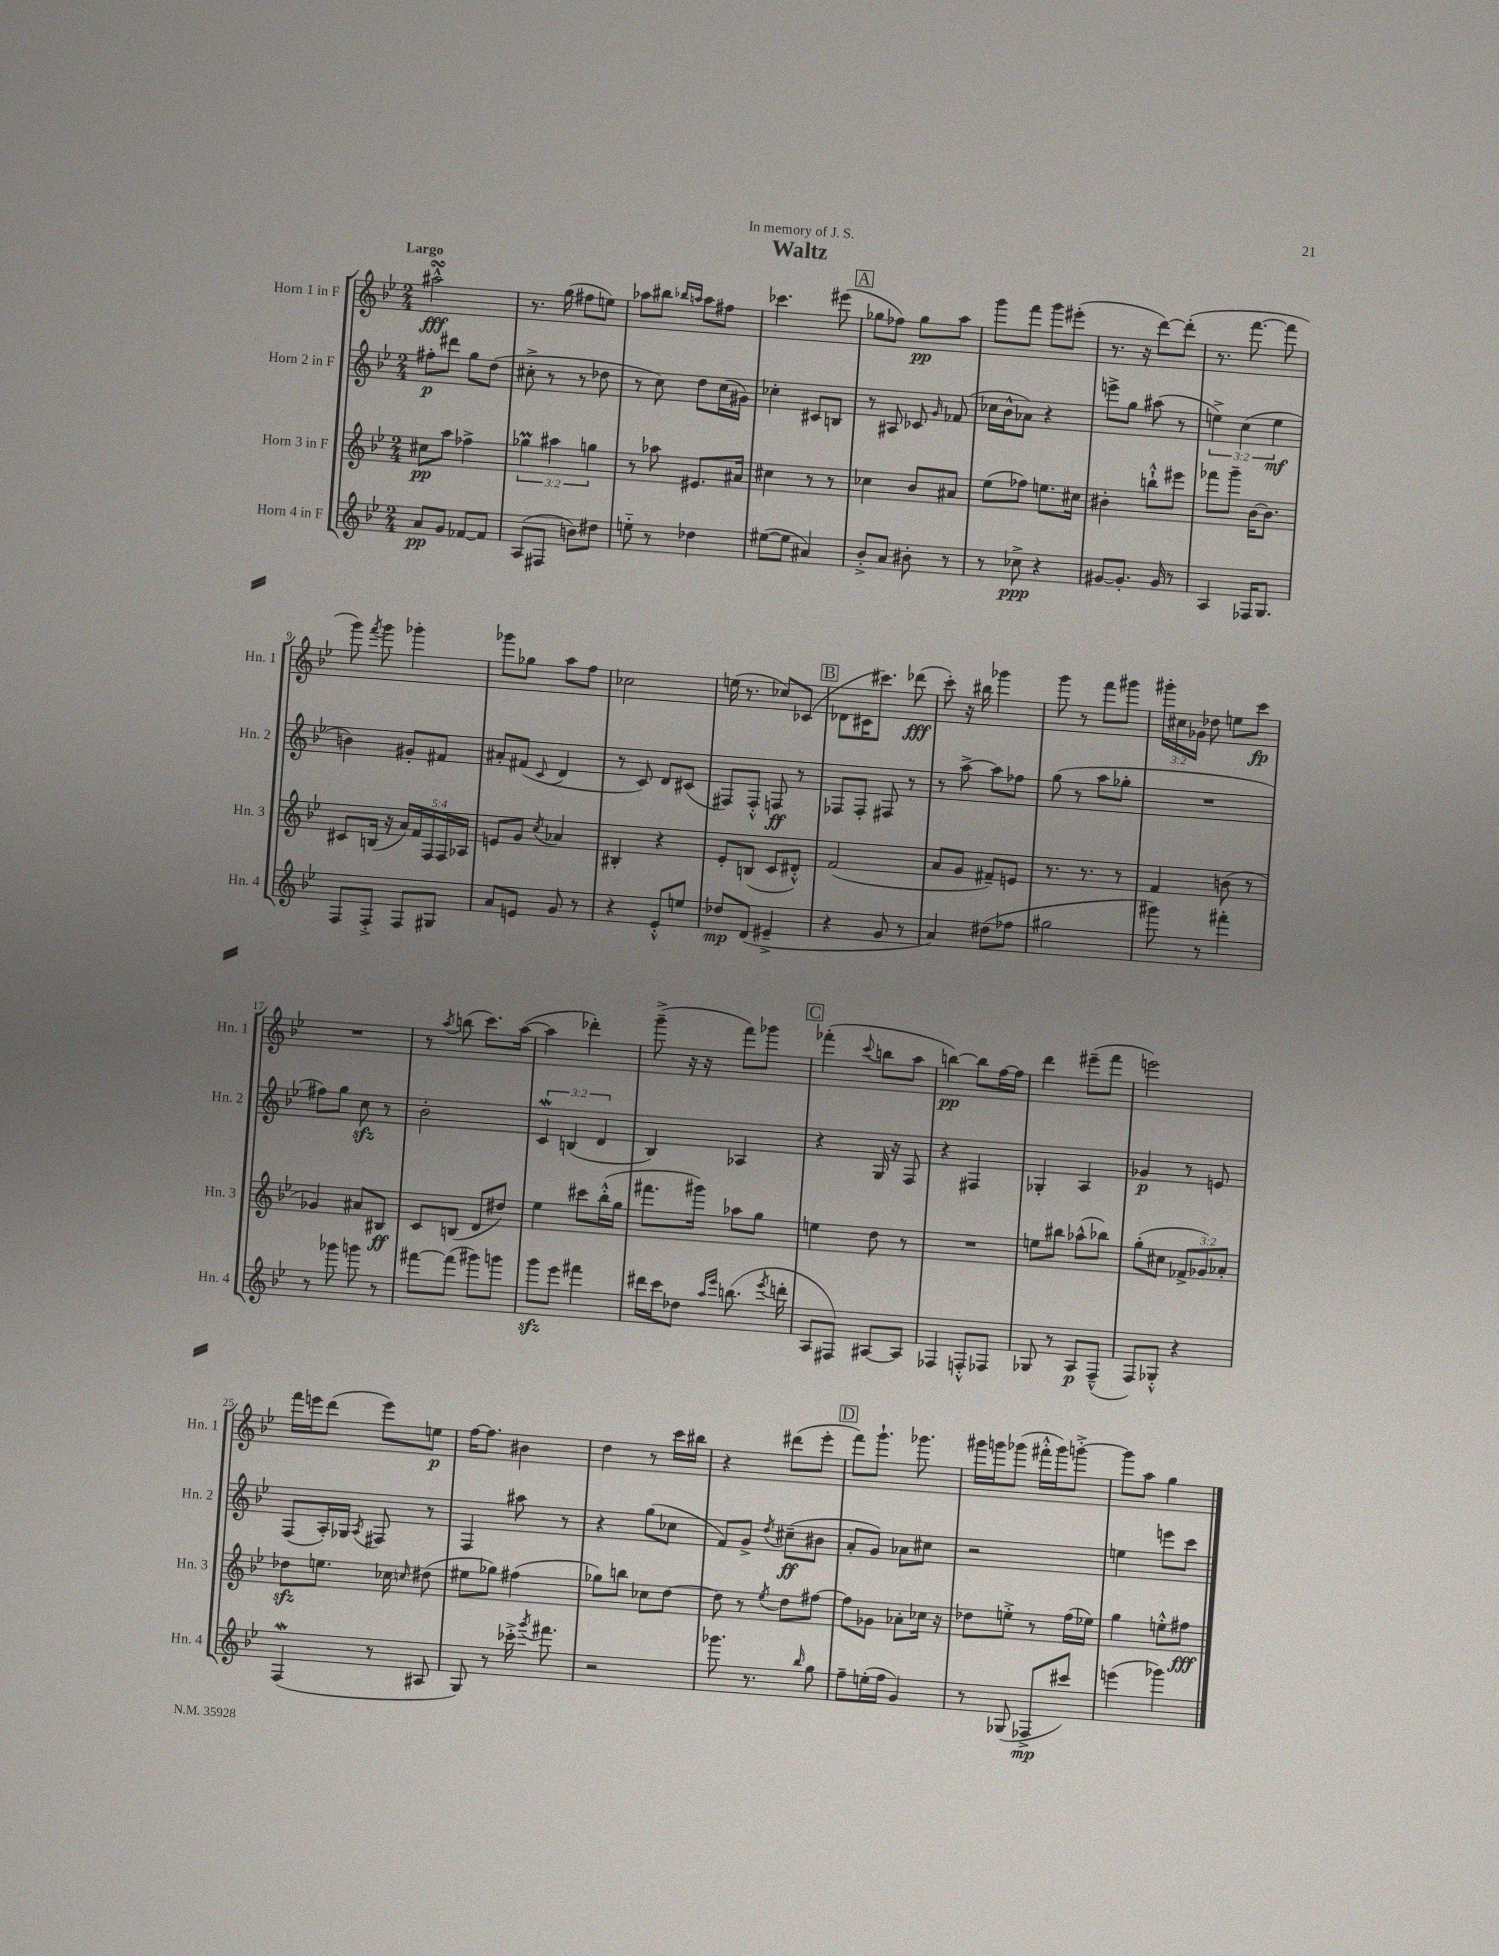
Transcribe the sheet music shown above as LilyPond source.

\header { title = "Waltz" dedication = "In memory of J. S." }
<<
\new StaffGroup <<
\new Staff = "s0" \with { instrumentName = "Horn 1 in F" shortInstrumentName = "Hn. 1" } {
    \clef treble \key bes \major \numericTimeSignature \time 2/4 \override Staff.TupletNumber.text = #tuplet-number::calc-fraction-text \tempo "Largo"
    \autoBeamOff ais''2-^\turn\fff |
    r8. g''16( fis''8[ e''8]) |
    aes''8[ bis''8] \grace { bes''16[ a''16] } a''8[ fis''8] |
    ces'''4. eis'''8( |
    \mark \markup { \box "A" } ges''8[ fes''8]) ges''8[\pp a''8] |
    g'''8[ f'''8] g'''8[ eis'''8]-.( |
    r8. r16 d'''8[~) d'''8]-.( |
    r8. f'''8.~ f'''8 |
    g'''8) \acciaccatura { f'''8 } g'''8 ges'''4-. |
    ges'''8[ ges''8] a''8[ f''8] |
    ces''2 |
    e''16( r8. ces''8[) ces'8]( |
    \mark \markup { \box "B" } des'8[ cis'16 cis'''8.]) des'''8\fff( |
    c'''8-.) r16 bis''16 ges'''4 |
    g'''8 r8 f'''8[ gis'''8] |
    \tuplet 3/2 { gis'''16[-. cis''16 ges'16] } des''8 e''8[ c'''8]\fp |
    R2 |
    r8 \acciaccatura { a''8 } b''8( c'''8.[) a''16]~( |
    a''4 des'''4-.) |
    g'''8--->( r16 r16 f'''8[) ges'''8] |
    \mark \markup { \box "C" } fes'''4-.( \appoggiatura { c'''8 } b''8[ a''8] |
    b''4~\pp) b''8[ f''16~ f''16] |
    d'''4 eis'''8[--( f'''8] |
    e'''2) |
    f'''16[ e'''16 d'''8]( e'''8[) e''8]\p |
    f''16[~ f''8.] bis'4 |
    d''4 r8 c'''16[ bis''16] |
    r4 dis'''8[( ees'''8]-. |
    \mark \markup { \box "D" } f'''8[) g'''8.]-! ges'''8. |
    gis'''16[ g'''16 ges'''8]( fis'''16[-.-^ ges'''16) g'''8]~-.-> |
    g'''8[ a''8] g''4 \bar "|." |
}
\new Staff = "s1" \with { instrumentName = "Horn 2 in F" shortInstrumentName = "Hn. 2" } {
    \clef treble \key bes \major \numericTimeSignature \time 2/4 \override Staff.TupletNumber.text = #tuplet-number::calc-fraction-text
    \autoBeamOff fis''8[-.\p dis'''8] g''8[ d''8]( |
    cis''8-.-> r8 r8 des''8 |
    r8 c''8) d''8[ c''16( gis'16]) |
    ces''4-. cis'8[ b8] |
    \mark \markup { \box "A" } r8 ais8 ces'8 \grace { g'16 } fes'8( |
    ces''16[ bes'16-^ aes'8]) r4 |
    e'''8[-> g''8] ais''8( r8 |
    \tuplet 3/2 { e''4->) c''4( e''4\mf } |
    b'4) gis'8[-. fis'8] |
    ais'8[-. fis'8]( \appoggiatura { c'8 } d'4 |
    r8 c'8) d'8[ cis'8]( |
    fis8[) fis8]-.-^ f8\ff r8 |
    \mark \markup { \box "B" } fes8[ fes8]-. fis8 r8 |
    r8 a''8~-> a''8[ fes''8] |
    g''8( r8 a''8[ ges''8]-. |
    R2 |
    fis''8[) g''8] c''8\sfz r8 |
    bes'2-. |
    \tuplet 3/2 { c'4\mordent b4( d'4 } |
    bes4) aes4 |
    \mark \markup { \box "C" } r4 g16 r16 f8 |
    r4 fis4 |
    ges4-. a4 |
    ges'4\p r8 e'8 |
    f8[( a16-.) ges16] \acciaccatura { a8 } fis8 r8 |
    f4 ais''8 r8 |
    r4 g''8[( ces''8] |
    f'8[) g'8]-> \acciaccatura { d''8 } cis''8[--\ff( bis'8] |
    \mark \markup { \box "D" } a'8[-. g'8]) aes'8[ cis''8] |
    r2 |
    e''4 e'''8[ c'''8] \bar "|." |
}
\new Staff = "s2" \with { instrumentName = "Horn 3 in F" shortInstrumentName = "Hn. 3" } {
    \clef treble \key bes \major \numericTimeSignature \time 2/4 \override Staff.TupletNumber.text = #tuplet-number::calc-fraction-text
    \autoBeamOff cis''8[\pp a''8] fes''4-> |
    \tuplet 3/2 { ges''4\prall ais''4 g''4 } |
    r8 aes''8 eis'8.[ ais'16] |
    cis''4 r8 r8 |
    \mark \markup { \box "A" } ces''4 bes'8[ ais'8] |
    ees''8[( fes''8]) e''8.[ cis''16] |
    bis'4-. b''8[-!-^ eis'''8] |
    fes'''8[ g'''8]-- bes'16[~ bes'8.] |
    cis'8[ b16]( r16 \tuplet 5/4 { a'16[) f'16 f16 f16 aes16] } |
    e'8[ g'8] \acciaccatura { c''8 } aes'4 |
    bis4-. r4 |
    ees'8[-. b8]( c'8[ dis'8]-.-^) |
    \mark \markup { \box "B" } f'2( |
    a'8[ g'8] fis'8[--) e'8] |
    r8. r8. r8 |
    f'4 b'8( r8 |
    ges'4) ais'8[ bis8]\ff |
    c'8[ b8]( d'8[ dis''8]) |
    ees''4 cis'''8[ bes''16-.-^( g''16] |
    fis'''8.[ gis'''16]) aes''8[ g''8] |
    \mark \markup { \box "C" } e''4 d''8 r8 |
    R2 |
    e''8[ bis''8] aes''8[-^( bes''8]) |
    g''8[-.( cis''8] \tuplet 3/2 { fes'8[-> ges'8) aes'8]-. } |
    des''8[\sfz e''8.] ces''16 \grace { c''16 } dis''8( |
    eis''8[ ges''8]) fis''4( |
    ges''8[) b''8] ces''8[ d''8]~ |
    d''8 r8 \acciaccatura { ees''8 } d''8[ fis''8]~ |
    \mark \markup { \box "D" } fis''8[ ges'8] aes'8[-. ces''16] r16 |
    des''8[ e''8]-.-> r8 f''16[( ees''16]) |
    g''4 e''8[-.-^ fis''8]\fff \bar "|." |
}
\new Staff = "s3" \with { instrumentName = "Horn 4 in F" shortInstrumentName = "Hn. 4" } {
    \clef treble \key bes \major \numericTimeSignature \time 2/4
    \autoBeamOff a'8[\pp g'8] fes'8[~ fes'8] |
    a8[( fis8] b'8[) dis''8] |
    e''8-_ r8 des''4 |
    eis''8[~( eis''8] ais'4) |
    \mark \markup { \box "A" } bes'8[-.-> a'8] bis'8-. r8 |
    r8 ces''8->\ppp r4 |
    gis'8[~ gis'8.]-. gis'16 r8 |
    a4 fes16[ g8.] |
    f8[ f8]-.-> f8[ gis8] |
    a'8[ e'8] g'8 r8 |
    r4 ees'8[-.-^ e''8] |
    des''8[\mp d'8]( eis'4---> |
    \mark \markup { \box "B" } r4 g'8 r8 |
    a'4) dis''8[( fes''8] |
    gis''2 |
    gis'''8) r8 fis'''4-. |
    r8 ges'''8 g'''8 r8 |
    fis'''8[~ fis'''8]( gis'''8[) g'''8] |
    g'''8[\sfz ees'''8] fis'''4 |
    dis'''16[ c'''16 des''8] \grace { a''16[ ees'''16] } b''8.( \acciaccatura { ees'''8 } d'''16-. |
    \mark \markup { \box "C" } a8[ fis8]) ais8[~ ais8] |
    fes4 f8[-.-^ fes8] |
    ges8 r8 a8[\p f8]---^( |
    f8[) ges8]-.-^ r4 |
    f4\mordent( r8 ais8 |
    g8) r8 ces'''16-.-> \acciaccatura { g'''8 } fis'''8. |
    r2 |
    ges'''8. r8. \grace { bes''16 } g''8 |
    \mark \markup { \box "D" } f''8[-- e''16-.( f''16] g'4) |
    r8 ges8( fes8[->\mp cis'''8]) |
    e'''4( ges'''4) \bar "|." |
}
>>
>>
